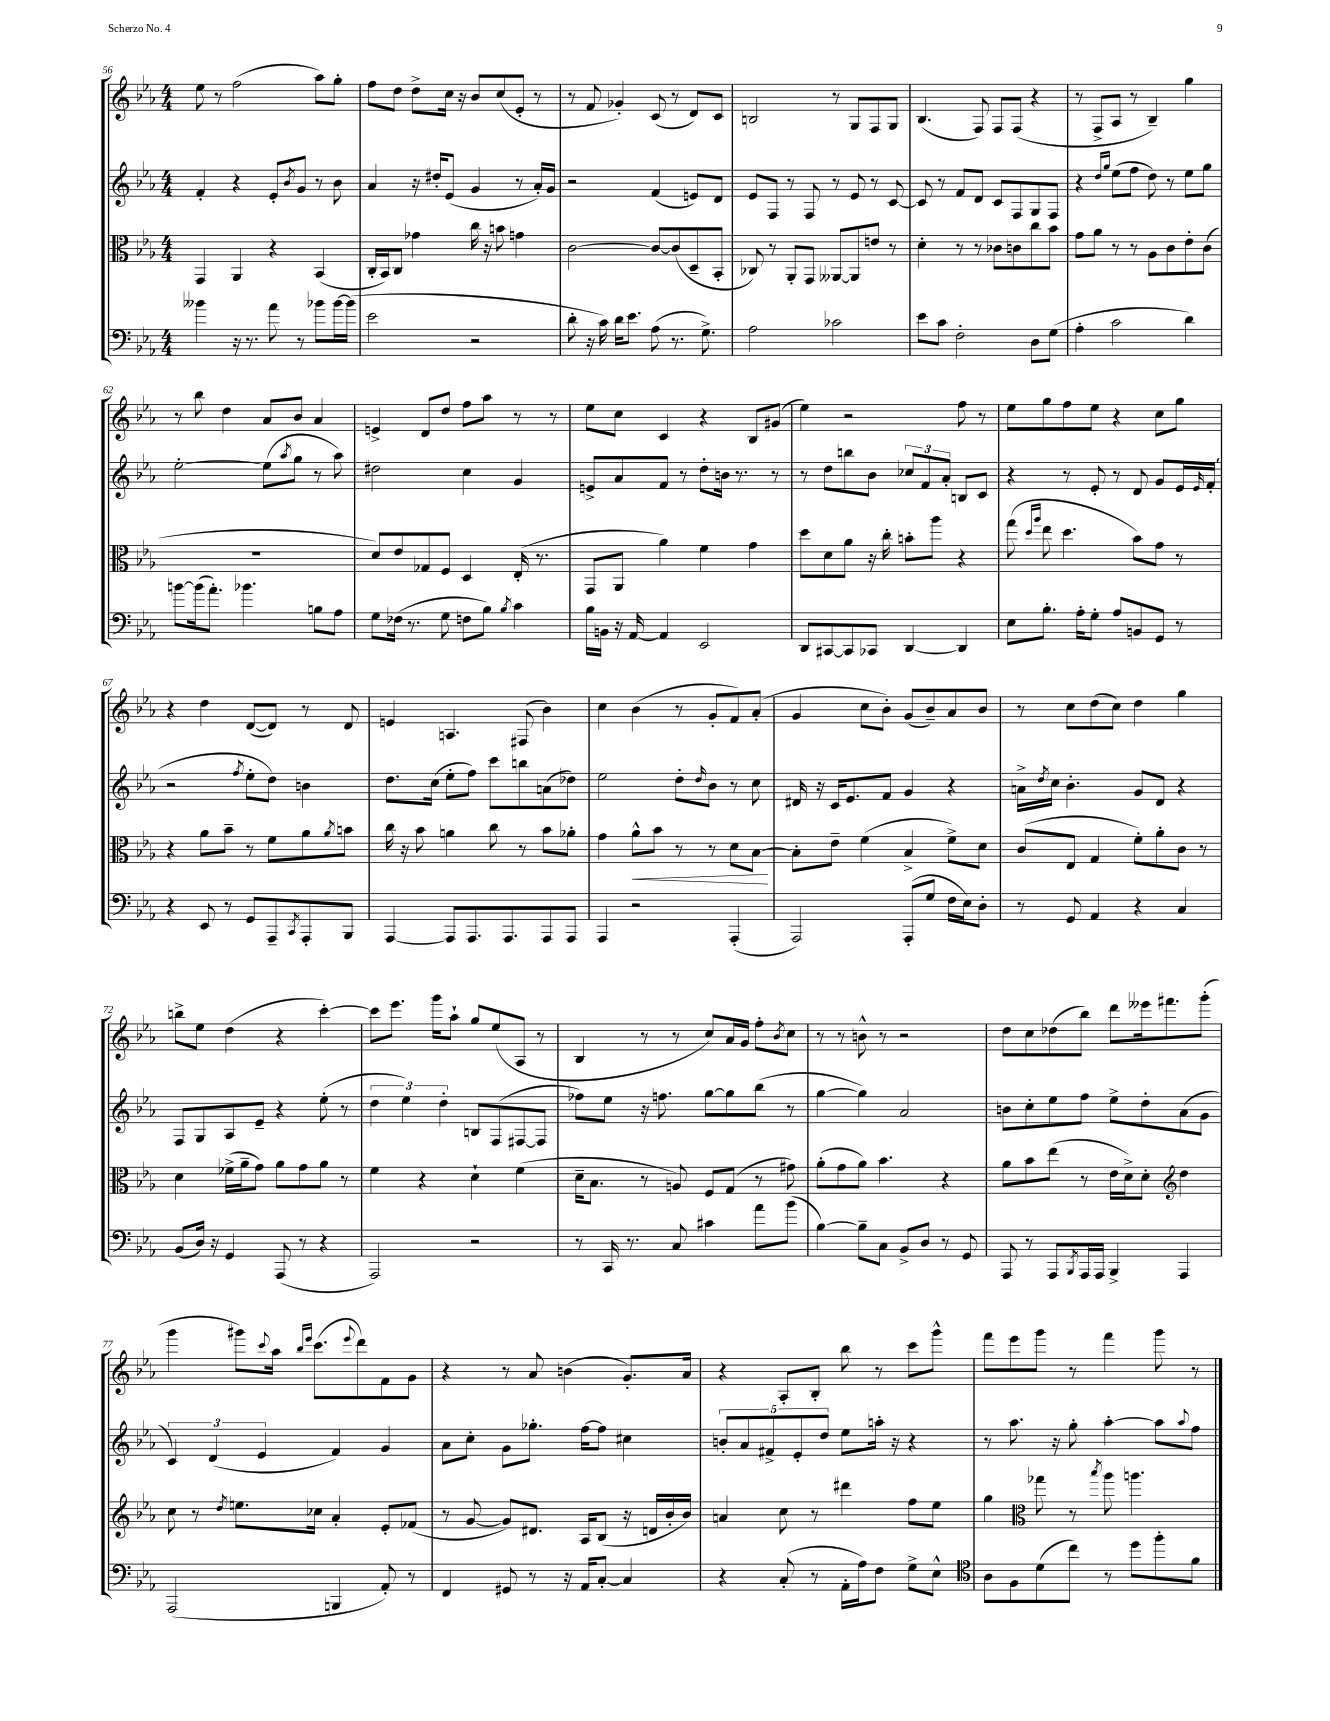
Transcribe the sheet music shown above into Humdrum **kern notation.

**kern	**kern	**dynam	**kern	**kern
*part4	*part3	*part3	*part2	*part1
*staff4	*staff3	*staff3	*staff2	*staff1
*clefF4	*clefC3	*	*clefG2	*clefG2
*k[b-e-a-]	*k[b-e-a-]	*	*k[b-e-a-]	*k[b-e-a-]
*M4/4	*M4/4	*	*M4/4	*M4/4
=56	=56	=56	=56	=56
4b--X\	4GG/	.	4f'/	8ee-\
.	.	.	.	8r
16r	4AA-/	.	4r	(2ff\
8.r	.	.	.	.
8a-\	4r	.	8e-'/L	.
.	.	.	8qb-/	.
8r	.	.	8g/J	.
8b-X\L	(4BB-/	.	8r	8aa-\L)
[16b-\L	.	.	8b-\	8gg'\J
(16b-\JJ]	.	.	.	.
=57	=57	=57	=57	=57
2e-\	16C'/LL	.	4a-/	8ff\L
.	16BB-/J)	.	.	.
.	8C/J	.	.	8dd\J
.	4g-X\	.	16r	8dd^\L
.	.	.	16dd#X'/KL	.
.	.	.	(8e-/J	16cc\Jk
.	.	.	.	16r
2r	16cc\	.	4g/	8b-/L
.	16r	.	.	.
.	8bn\	.	.	(8cc/
.	4gn\	.	8r	8e-'/J
.	.	.	16a-'/LL)	8r
.	.	.	16g/JJ	.
=58	=58	=58	=58	=58
8d'\	[2c\	.	2r	8r
16r	.	.	.	8f/
16c\)	.	.	.	.
16d\KL	.	.	.	4g-X'/)
8.e-\J	.	.	.	.
(8A-\	8c/L_	.	(4f/	(8c/
8.r	(8c/]	.	.	8r
.	8D~/	.	8en/L)	8d/L)
8.G^\)	.	.	.	.
.	8BB-'/J	.	8d/J	8c/J
=59	=59	=59	=59	=59
2A-\	8C-X/)	.	8e-/L	2Bn/
.	8r	.	8F/J	.
.	8AA-'/L	.	8r	.
.	8GG/J	.	8F/	.
2c-X\	[8AA--X/L	.	8r	8r
.	8AA--/]	.	8e-/	8G/L
.	8en/J	.	8r	8F/
.	8r	.	[8c/	8G/J
=60	=60	=60	=60	=60
8e-\L	4d'\	.	8c/]	(4.B-/
8c\J	.	.	8r	.
2F'\	8r	.	8f/L	.
.	8r	.	8d/J	8F/)
.	8c-X\L	.	8c/L	8F/L
.	8cn\	.	8F/	(8F/J
8D\L	8cc\	.	8G/	4r
(8G\J	8b-\J	.	8F/J	.
=61	=61	=61	=61	=61
4A-'\	8g\L	.	4r	8r
.	8a-\J	.	.	8F^/L
.	.	.	16qqdd/LL	.
.	.	.	16qqgg/JJ	.
2c\	8r	.	(8ee-\L	8A-/J
.	8r	.	8ff\J	8r
.	8A-\L	.	8dd\)	4B-~/)
.	8c\	.	8r	.
4d\)	8e-'\	.	8ee-\L	4gg\
.	(8c\J	.	8gg\J	.
!!LO:LB:g=z
=62	=62	=62	=62	=62
[8bn\L	1r	.	[2ee-'\	8r
(16b\k]	.	.	.	8bb-\
8.a-'\J)	.	.	.	.
.	.	.	.	4dd\
4.b-X\	.	.	.	.
.	.	.	(8ee-\L]	8a-/L
.	.	.	8qaa-/	.
.	.	.	8gg\J	8b-/J
8Bn\L	.	.	8r	4a-/
8A-\J	.	.	8aa-\)	.
=63	=63	=63	=63	=63
8G\L	8d/L)	.	2dd#X\	4en^/
(16F-X\Jk	8e-/	.	.	.
8.r	.	.	.	.
.	8G-X/	.	.	8d/L
8G\	8F/J	.	.	8dd/J
8Fn\L	4D/	.	4cc\	8ff\L
8B-\J)	.	.	.	8aa-\J
8qB-/	.	.	.	.
4c\	(16E-'/	.	4g/	8r
.	8.r	.	.	.
.	.	.	.	8r
=64	=64	=64	=64	=64
16B-\LL	8GG/L	.	8en^/L	8ee-\L
16BBn\JJ	.	.	.	.
16r	8AA-/J	.	8a-/	8cc\J
[16AA-/	.	.	.	.
4AA-/]	4a-\)	.	8f/J	4c/
.	.	.	8r	.
2EE-/	4f\	.	8dd'\L	4r
.	.	.	16bn\Jk	.
.	.	.	8.r	.
.	4g\	.	.	8B-/L
.	.	.	8r	(8g#X/J
=65	=65	=65	=65	=65
8DD/L	8dd\L	.	8r	4ee-\)
[8CC#X/	8d\	.	8dd\L	.
8CC#/]	8a-\J	.	8bbn\	2r
8CC-X/J	16r	.	8b-\J	.
.	16cc'\	.	.	.
[4DD/	8bn'\L	.	12cc-X/L	.
.	.	.	12f/	.
.	8aa-\J	.	.	.
.	.	.	12a-'/J	.
4DD/]	4r	.	8Bn/L	8ff\
.	.	.	8c/J	8r
=66	=66	=66	=66	=66
8E-\L	(8gg\	.	4r	8ee-\L
.	16qqdd/LL	.	.	.
.	16qqaa-/JJ	.	.	.
8.B-'\J	8ee-\	.	.	8gg\
.	4.dd\	.	8r	8ff\
16A-'\KL	.	.	.	.
8G'\J	.	.	8e-'/	8ee-\J
8A-/L	.	.	8r	4r
8BBn/	8b-\L)	.	8d/	.
8GG/J	8g\J	.	8g/L	8cc\L
8r	8r	.	16e-/L	8gg\J
.	.	.	16qqe-/	.
.	.	.	(16f'/JJ	.
!!LO:LB:g=z
=67	=67	=67	=67	=67
4r	4r	.	2r	4r
8EE-/	8a-\L	.	.	4dd\
8r	8b-~\J	.	.	.
.	.	.	8qff/	.
8GG/L	8r	.	8ee-'\L	([8d/L
8AAA-~/	8f\L	.	8dd\J)	8d/J])
8qCC/	.	.	.	.
8AAA-'/	8a-\	.	4bn\	8r
.	8qa-/	.	.	.
8BBB-/J	8bn\J	.	.	8d/
=68	=68	=68	=68	=68
[4AAA-/	16cc\	.	8.dd\L	4en/
.	16r	.	.	.
.	8b-\	.	.	.
.	.	.	(16cc\Jk	.
8AAA-/L]	4an\	.	8ee-'\L	4.An/
8.AAA-/	.	.	8ff\J)	.
.	8cc\	.	8ccc\L	.
8.AAA-/	.	.	.	.
.	8r	.	8bbn\	(8F#X/
8AAA-/	8b-\L	.	(8an\	4b-\)
8AAA-/J	8a-X'\J	.	8dd-X\J)	.
=69	=69	=69	=69	=69
4AAA-/	4g\	.	2ee-\	4cc\
!	!	!LO:HP:b	!	!
2r	8a-^^\L	<	.	(4b-\
.	8b-\J	.	.	.
.	8r	.	8dd'\L	8r
.	.	.	16qqdd/	.
.	8r	.	8b-\J	8g'/L
(4AAA-'/	8d\L	.	8r	8f/)
.	[8B-\J	.	8cc\	(8a-'/J
.	.	[	.	.
=70	=70	=70	=70	=70
2AAA-/)	8B-'\L]	.	16d#X/	4g/
.	.	.	16r	.
.	8e-~\J	.	16c/KL	.
.	.	.	8.e-/	.
.	(4f\	.	.	8cc\L
.	.	.	8f/J	8b-'\J)
(8AAA-'/L	4B-^/	.	4g/	(8g/L
8G/J	.	.	.	8b-~/)
16F\LL	8f^\L)	.	4r	8a-/
16E-\J)	.	.	.	.
8D'\J	8d\J	.	.	8b-/J
=71	=71	=71	=71	=71
8r	(8c/L	.	16an^\LL	8r
.	.	.	8qdd/	.
.	.	.	16cc\JJ	.
8GG/	8E-/J	.	4.b-'\	8cc\L
4AA-/	4G/	.	.	(8dd\
.	.	.	.	8cc\J)
4r	8f'\L)	.	8g/L	4dd\
.	8a-'\	.	8d/J	.
4C/	8c\J	.	4r	4gg\
.	8r	.	.	.
!!LO:LB:g=z
=72	=72	=72	=72	=72
(8BB-/L	4d\	.	8F/L	8bbn^\L
16D/Jk)	.	.	8G/	8ee-\J
16r	.	.	.	.
4GG/	(16f-X^\LL	.	8A-/	(4dd\
.	16a-~\J	.	.	.
.	8g\J)	.	8e-~/J	.
(8AAA-/	8a-\L	.	4r	4r
8r	8g\	.	.	.
4r	8a-\J	.	(8ee-'\	[4ccc'\)
.	8r	.	8r	.
=73	=73	=73	=73	=73
2AAA-/)	4f\	.	6dd\	8ccc\L]
.	.	.	.	8.eee-\J
.	.	.	6ee-\)	.
.	4r	.	.	.
.	.	.	.	16ggg\KL
.	.	.	6dd'\	.
.	.	.	.	8aa-`\J
2r	4d`\	.	8Bn/L	8gg/L
.	.	.	(8F/	(8ee-/
.	(4f\	.	[8F#X/	8A-/J
.	.	.	8F#/J]	8r
=74	=74	=74	=74	=74
8r	16d~\KL	.	8ff-X\L)	4B-/
.	8.B-\J	.	.	.
16CC/	.	.	8ee-\J	.
8.r	.	.	.	.
.	8r	.	16r	8r
.	.	.	8.ffn\	.
8C/	8An/)	.	.	8r
4c#X\	8F/L	.	[8gg\L	8cc/L)
.	(8G/J	.	8gg\]	16a-/L
.	.	.	.	16g/JJ
8a-\L	8r	.	(8bb-\J	8ff'\L
.	.	.	.	8qb-/
(8b-\J	8g#X\)	.	8r	8cc\J
=75	=75	=75	=75	=75
[4B-\)	(8a-'\L	.	[4gg\	8r
.	8g\	.	.	8r
8B-~\L]	8a-\J)	.	4gg\])	8bn^^\
8C\J	4.b-\	.	.	8r
8BB-^/L	.	.	2a-/	2r
8D/J	.	.	.	.
8r	4r	.	.	.
8GG/	.	.	.	.
=76	=76	=76	=76	=76
8AAA-/	8a-\L	.	8bn\L	8dd\L
8r	8b-\	.	8cc'\	8cc\
8AAA-/L	(8ee-\J	.	8ee-\	(8dd-X\
8qBBB-/	.	.	.	.
16AAA-/L	8r	.	8ff\J	8bb-\J)
16AAA-/JJ	.	.	.	.
4BBB-^/	16e-\LL	.	8ee-^\L	8ddd\L
.	16d^\J)	.	.	.
.	8d'\J	.	8dd'\	16eee--X\k
.	.	.	.	8.fff#X\
*	*clefG2	*	*	*
4AAA-/	4dd\	.	(8a-\	.
.	.	.	8g\J	(8ggg'\J
!!LO:LB:g=z
=77	=77	=77	=77	=77
(2AAA-/	8cc\	.	6c/)	4ggg\
.	8r	.	.	.
.	.	.	(6d/	.
.	8qdd/	.	.	.
.	8.een\L	.	.	8ggg#X\L)
.	.	.	6e-/	.
.	.	.	.	8qqccc/
.	.	.	.	16aa-\Jk
.	.	.	.	16qqbb-/LL
.	.	.	.	16qqeee-/JJ
.	16cc-X\Jk	.	.	(8.ccc\L
4BBBn/	4a-'/	.	4f/)	.
.	.	.	.	8qqeee-/
.	.	.	.	8ddd\)
8AA-'/)	8e-'/L	.	4g/	8f\
8r	(8f-X/J	.	.	8g\J
=78	=78	=78	=78	=78
4FF/	8r	.	8a-\L	4r
.	[8g/	.	8cc'\J	.
8GG#X/	8g/L])	.	8g\L	8r
8r	8.d#X/J	.	8.gg-X'\J	8a-/
16r	.	.	.	(4bn\
16AA-/KL	16A-/KL	.	[16ff\KL	.
[8C'/J	(8B-/J	.	8ff\J]	.
4C/]	16r	.	4cc#X\	8.g'/L)
.	16dn/LL	.	.	.
.	16b-'/	.	.	.
.	16b-/JJ)	.	.	16a-/Jk
=79	=79	=79	=79	=79
4r	4an/	.	10bn'/L	4r
.	.	.	10a-/	.
.	.	.	10f#X^/	.
(8C'/	8cc\	.	.	8A-'/L
.	.	.	10e-'/	.
8r	8r	.	.	8B-'/J
.	.	.	10dd/J	.
16AA-'\LL	4ddd#X\	.	8ee-\L	8bb-\
16A-\J)	.	.	.	.
8F\J	.	.	16aan'\Jk	8r
.	.	.	16r	.
8G^\L	8ff\L	.	4r	8ccc\L
8E-^^\J	8ee-\J	.	.	8ggg^^\J
=80	=80	=80	=80	=80
*clefC4	*	*	*	*
8A-\L	4gg\	.	8r	8fff\L
8F\	.	.	8.aa-\	8eee-\
*	*clefC3	*	*	*
(8d\	8gg-X\	.	.	8ggg\J
.	.	.	16r	.
8cc\J)	8r	.	8gg'\	8r
.	8qbb-/	.	.	.
8r	8aa-\	.	[4aa-'\	4fff\
8dd\L	4.aan\	.	.	.
8ff'\	.	.	8aa-\L]	8ggg\
.	.	.	8qqaa-/	.
8f\J	.	.	8ff\J	8r
==	==	==	==	==
*-	*-	*-	*-	*-
